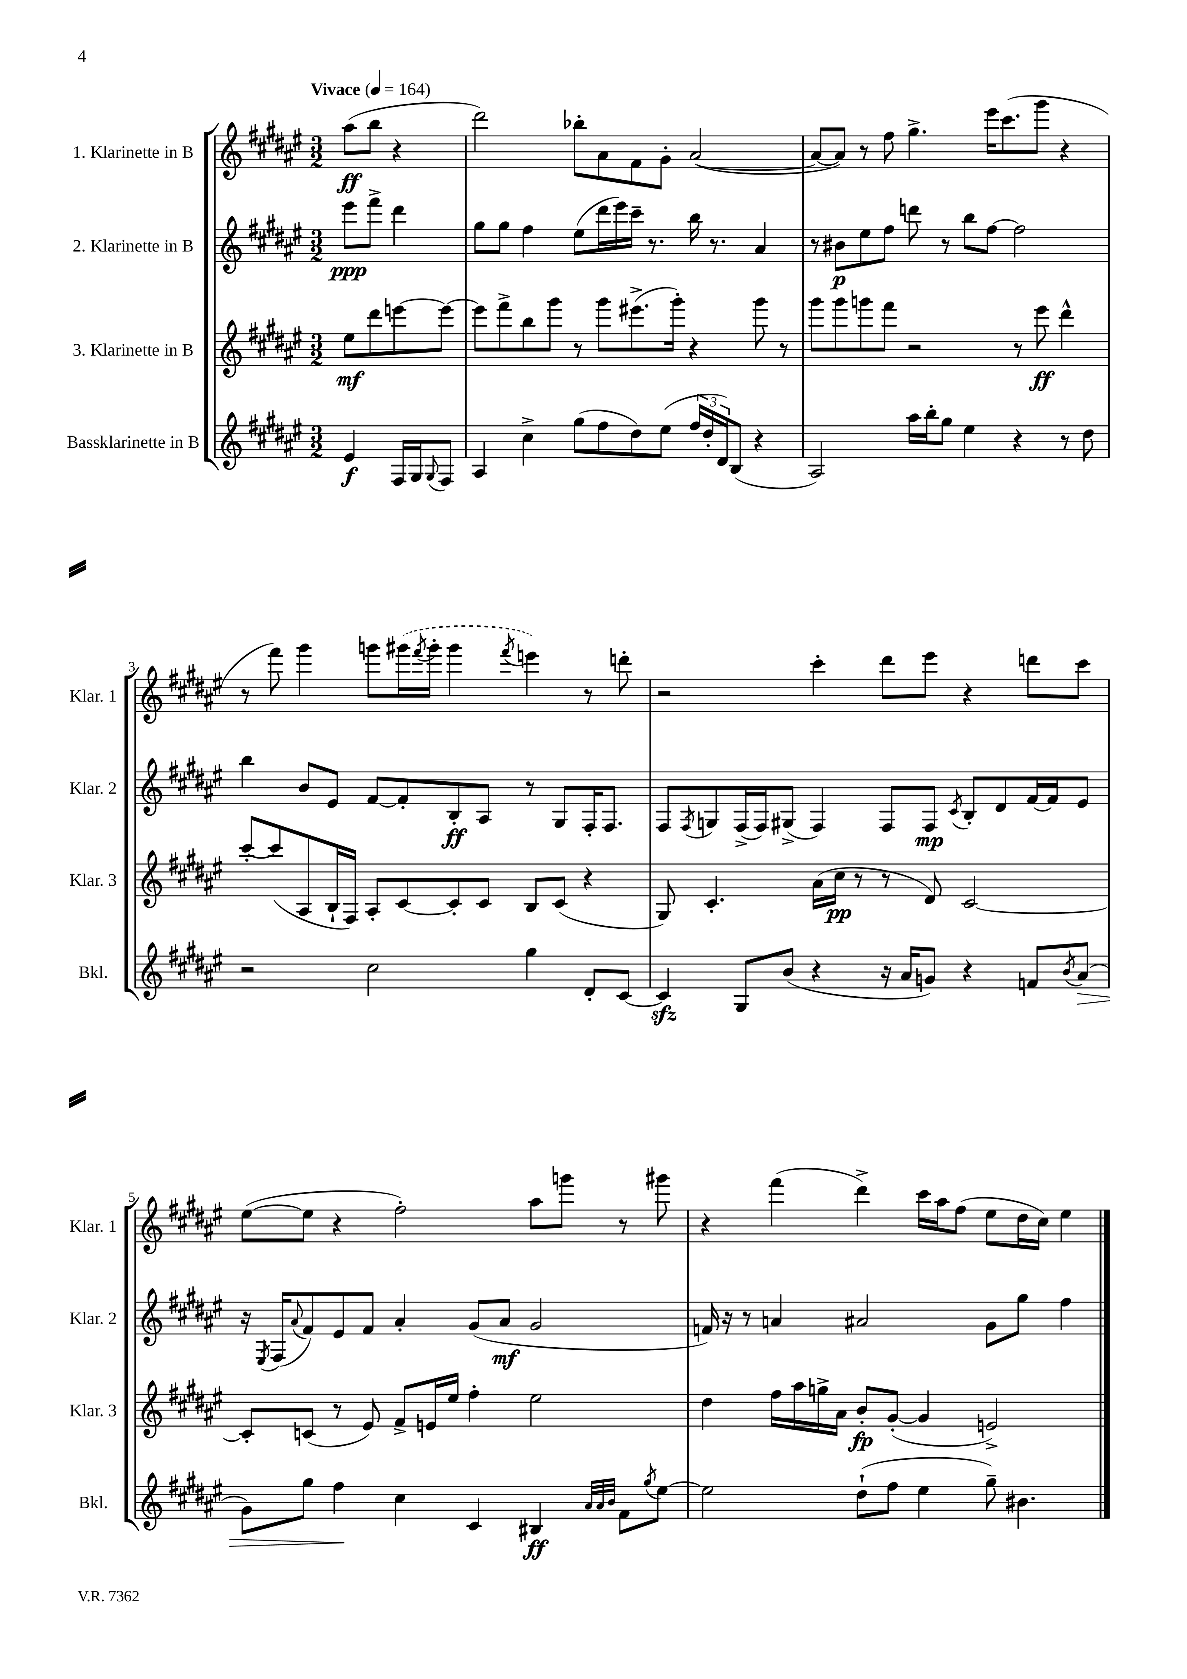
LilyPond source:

<<
\new StaffGroup <<
\new Staff = "s0" \with { instrumentName = "1. Klarinette in B" shortInstrumentName = "Klar. 1" } {
    \clef treble \key fis \major \numericTimeSignature \time 3/2 \partial 2 \tempo "Vivace" 4 = 164
    ais''8\ff( b''8 r4 |
    dis'''2) bes''8-. ais'8 fis'8 gis'8-. ais'2~( |
    ais'8~ ais'8) r8 fis''8 gis''4.-> eis'''16 cis'''8.( gis'''8 r4 |
    r8 fis'''8) gis'''4 g'''8 \once \slurDashed gis'''16( \acciaccatura { fis'''8 } gis'''16-. gis'''4 \acciaccatura { fis'''8 } e'''4) r8 d'''8-. |
    r2 cis'''4-. dis'''8 eis'''8 r4 d'''8 cis'''8 |
    eis''8~( eis''8 r4 fis''2-.) ais''8 g'''8 r8 gis'''8 |
    r4 fis'''4( dis'''4->) cis'''16 ais''16 fis''8( eis''8 dis''16 cis''16) eis''4 \bar "|." |
}
\new Staff = "s1" \with { instrumentName = "2. Klarinette in B" shortInstrumentName = "Klar. 2" } {
    \clef treble \key fis \major \numericTimeSignature \time 3/2 \partial 2
    eis'''8\ppp fis'''8-> dis'''4 |
    gis''8 gis''8 fis''4 eis''8( dis'''16 eis'''16) cis'''16-- r8. b''16 r8. ais'4 |
    r8 bis'8\p eis''8 fis''8 d'''8 r8 b''8 fis''8~ fis''2 |
    b''4 b'8 eis'8 fis'8~ fis'8-. b8-.\ff ais8 r8 gis8 fis16-. fis8. |
    fis8 \acciaccatura { fis8 } g8 fis16->( fis16) gis8->( fis4) fis8 fis8\mp \acciaccatura { cis'8 } b8-. dis'8 fis'16~ fis'16 eis'8 |
    r16 \acciaccatura { eis8 } fis16( \appoggiatura { ais'8 } fis'8) eis'8 fis'8 ais'4-. gis'8( ais'8\mf gis'2 |
    f'16) r16 r8 a'4 ais'2 gis'8 gis''8 fis''4 \bar "|." |
}
\new Staff = "s2" \with { instrumentName = "3. Klarinette in B" shortInstrumentName = "Klar. 3" } {
    \clef treble \key fis \major \numericTimeSignature \time 3/2 \partial 2
    eis''8\mf dis'''8 e'''8~ e'''8~ |
    e'''8 fis'''8-> b''8 gis'''8 r8 gis'''8 eis'''8.->( gis'''16-.) r4 gis'''8 r8 |
    gis'''8 gis'''8 g'''8 fis'''8 r2 r8 eis'''8\ff dis'''4-^ |
    cis'''8~-. cis'''8( ais8 b16-! fis16) ais8-. cis'8~ cis'8-. cis'8 b8 cis'8( r4 |
    gis8) cis'4.-. ais'16( cis''16\pp r8 r8 dis'8) cis'2~ |
    cis'8-. c'8( r8 eis'8) fis'8-> e'16 eis''16 fis''4-. eis''2 |
    dis''4 fis''16 ais''16 g''16-> ais'16 b'8-.\fp gis'8~-.( gis'4 e'2->) \bar "|." |
}
\new Staff = "s3" \with { instrumentName = "Bassklarinette in B" shortInstrumentName = "Bkl." } {
    \clef treble \key fis \major \numericTimeSignature \time 3/2 \partial 2
    eis'4\f fis16 gis16 \appoggiatura { gis8 } fis8 |
    ais4 cis''4-> gis''8( fis''8 dis''8) eis''8( \tuplet 3/2 { fis''16 dis''16-. dis'16) } b8( r4 |
    ais2) ais''16 b''16-. gis''8 eis''4 r4 r8 dis''8 |
    r2 cis''2 gis''4 dis'8-. cis'8~ |
    cis'4\sfz gis8 b'8( r4 r16 ais'16 g'8) r4 f'8 \acciaccatura { b'8 } ais'8\>( |
    gis'8) gis''8 fis''4\! cis''4 cis'4 bis4\ff \grace { ais'32 ais'32 b'32 } fis'8 \acciaccatura { gis''8 } eis''8~ |
    eis''2 dis''8-!( fis''8 eis''4 gis''8--) bis'4. \bar "|." |
}
>>
>>
